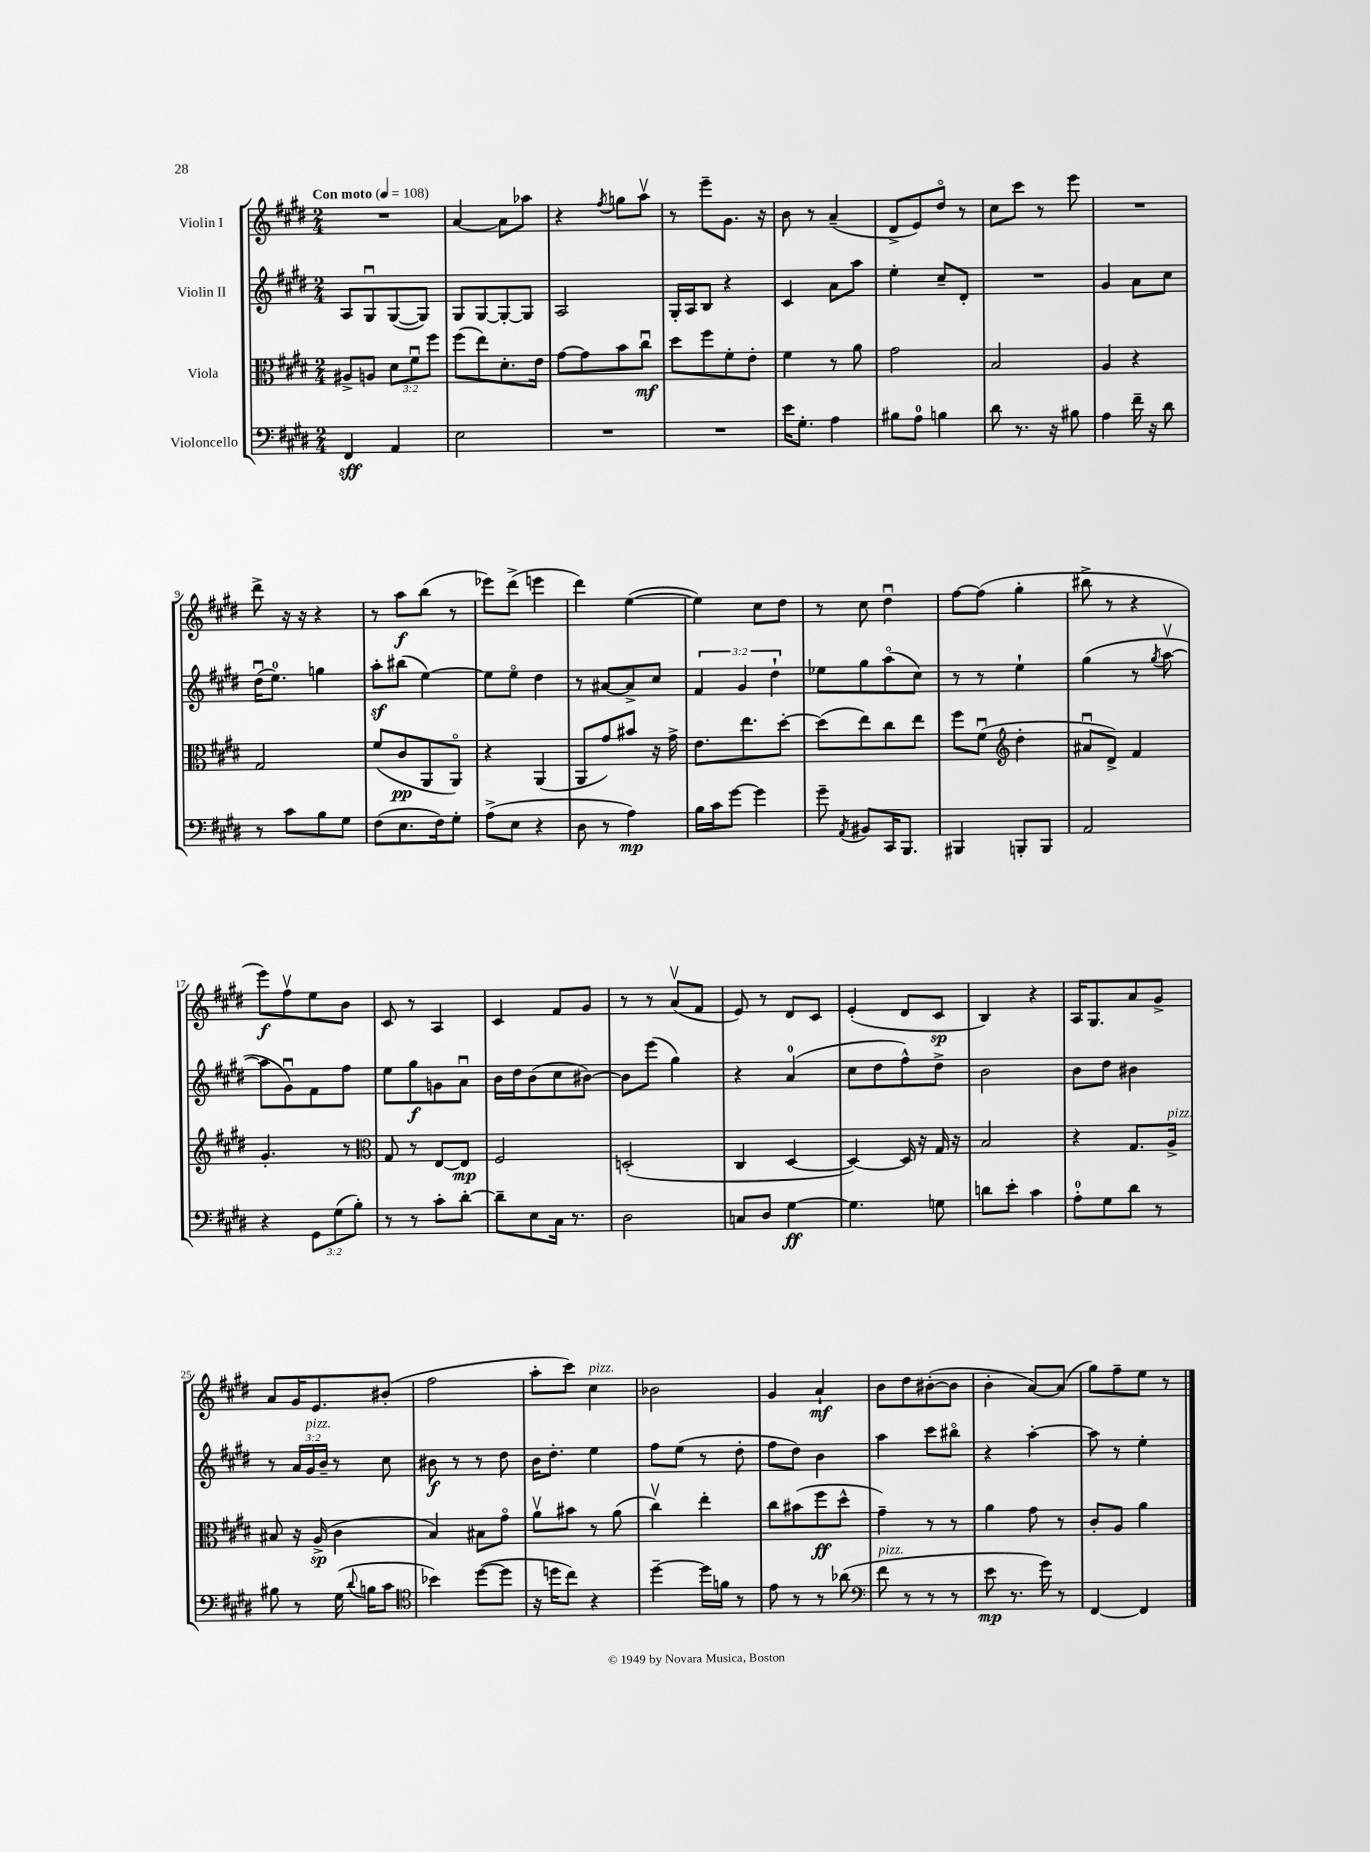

**kern	**dynam	**kern	**dynam	**kern	**dynam	**kern	**dynam
*part4	*part4	*part3	*part3	*part2	*part2	*part1	*part1
*staff4	*staff4	*staff3	*staff3	*staff2	*staff2	*staff1	*staff1
*I"Violoncello	*	*I"Viola	*	*I"Violin II	*	*I"Violin I	*
*clefF4	*	*clefC3	*	*clefG2	*	*clefG2	*
*k[f#c#g#d#]	*	*k[f#c#g#d#]	*	*k[f#c#g#d#]	*	*k[f#c#g#d#]	*
*M2/4	*	*M2/4	*	*M2/4	*	*M2/4	*
*MM108	*	*MM108	*	*MM108	*	*MM108	*
=1	=1	=1	=1	=1	=1	=1	=1
!	!	!	!	!	!	!LO:TX:a:B:t=Con moto	!
4FF#/	sff	8A#X^/L	.	8A/L	.	2r	.
.	.	8An/J	.	8G#u/	.	.	.
4AA/	.	12d#\L	.	([8G#/	.	.	.
.	.	12f#u\	.	.	.	.	.
.	.	.	.	8G#/J])	.	.	.
.	.	12ff#\J	.	.	.	.	.
=2	=2	=2	=2	=2	=2	=2	=2
2E\	.	(8ff#\L	.	8G#/L	.	[4a/	.
.	.	8ee\)	.	[8G#/	.	.	.
.	.	8.d#'\	.	8G#'/_	.	8a\L]	.
.	.	.	.	8G#/J]	.	8aa-X\J	.
.	.	16e\Jk	.	.	.	.	.
=3	=3	=3	=3	=3	=3	=3	=3
2r	.	[8g#\L	.	2A/	.	4r	.
.	.	8g#\]	.	.	.	.	.
.	.	.	.	.	.	8qff#/	.
.	.	8b\	.	.	.	8ggn\L	.
.	.	8cc#u\J	mf	.	.	8aav\J	.
=4	=4	=4	=4	=4	=4	=4	=4
2r	.	8dd#\L	.	16G#'/LL	.	8r	.
.	.	.	.	16A/J	.	.	.
.	.	8ff#\	.	8B/J	.	8eee~\L	.
.	.	8f#'\	.	4r	.	8.g#\J	.
.	.	8e'\J	.	.	.	.	.
.	.	.	.	.	.	16r	.
=5	=5	=5	=5	=5	=5	=5	=5
16e\KL	.	4f#\	.	4c#/	.	8b\	.
8.G#'\J	.	.	.	.	.	.	.
.	.	.	.	.	.	8r	.
4A\	.	8r	.	8a\L	.	(4a~/	.
.	.	8a\	.	8aa\J	.	.	.
=6	=6	=6	=6	=6	=6	=6	=6
8B#X\L	.	2g#\	.	4ee'\	.	8d#^/L	.
8A\J	.	.	.	.	.	8e/)	.
4Bn\	.	.	.	8cc#~/L	.	8dd#/J	.
.	.	.	.	8d#'/J	.	8r	.
=7	=7	=7	=7	=7	=7	=7	=7
8d#\	.	2B/	.	2r	.	8cc#\L	.
8.r	.	.	.	.	.	8ccc#\J	.
.	.	.	.	.	.	8r	.
16r	.	.	.	.	.	.	.
8B#X\	.	.	.	.	.	8eee\	.
=8	=8	=8	=8	=8	=8	=8	=8
4A\	.	4A/	.	4g#/	.	2r	.
16f#~\	.	4r	.	8a\L	.	.	.
16r	.	.	.	.	.	.	.
8d#\	.	.	.	8cc#\J	.	.	.
!!LO:LB:g=z
=9	=9	=9	=9	=9	=9	=9	=9
8r	.	2G#/	.	(16dd#u\KL	.	8ddd#^\	.
.	.	.	.	8.ee\J)	.	.	.
8c#\L	.	.	.	.	.	16r	.
.	.	.	.	.	.	16r	.
8B\	.	.	.	4ggn\	.	4r	.
8G#\J	.	.	.	.	.	.	.
=10	=10	=10	=10	=10	=10	=10	=10
(8F#\L	.	(8f#/L	.	8aaz'\L	.	8r	.
8.E\	.	8c#/	pp	(8bb#X\J	.	8aa\L	f
.	.	8AA/	.	[4ee\)	.	(8bb\J	.
16F#\k)	.	.	.	.	.	.	.
8G#'\J	.	8AA/J)	.	.	.	8r	.
=11	=11	=11	=11	=11	=11	=11	=11
(8A^\L	.	4r	.	8ee\L]	.	8eee-X\L)	.
8E\J	.	.	.	8ee\J	.	(8ddd#^\J	.
4r	.	(4AA/	.	4dd#\	.	4eeen\	.
=12	=12	=12	=12	=12	=12	=12	=12
8D#\	.	8AA/L	.	8r	.	4ddd#\)	.
8r	.	8g#/)	.	[8a#X/L	.	.	.
4A\)	mp	8b#X/J	.	8a#^/]	.	([4ee\	.
.	.	16r	.	8cc#/J	.	.	.
.	.	16g#^\	.	.	.	.	.
=13	=13	=13	=13	=13	=13	=13	=13
16B\LL	.	8.e\L	.	6f#/	.	4ee\])	.
16c#\J	.	.	.	.	.	.	.
[8g#\J	.	.	.	.	.	.	.
.	.	.	.	6g#/	.	.	.
.	.	8.ee\	.	.	.	.	.
4g#\]	.	.	.	.	.	8cc#\L	.
.	.	.	.	6dd#`\	.	.	.
.	.	[8dd#'\J	.	.	.	8dd#\J	.
=14	=14	=14	=14	=14	=14	=14	=14
8g#~\	.	(8dd#\L]	.	8ee-X\L	.	8r	.
8qAA/	.	.	.	.	.	.	.
8BB#X/L	.	8ee\)	.	8gg#\	.	8cc#\	.
16CC#/K	.	8cc#\	.	(8aa\	.	4dd#u\	.
8.BBB/J	.	.	.	.	.	.	.
.	.	8ee\J	.	8cc#\J)	.	.	.
=15	=15	=15	=15	=15	=15	=15	=15
4BBB#X/	.	8ff#\L	.	8r	.	[8ff#\L	.
.	.	(8f#u\J	.	8r	.	(8ff#\J]	.
*	*	*clefG2	*	*	*	*	*
8BBBn'/L	.	4dd#'\	.	4ee`\	.	4gg#'\	.
8BBB/J	.	.	.	.	.	.	.
=16	=16	=16	=16	=16	=16	=16	=16
2AA/	.	8a#Xu/L	.	(4gg#\	.	8bb#X^\	.
.	.	8d#^/J)	.	.	.	8r	.
.	.	4f#/	.	8r	.	4r	.
.	.	.	.	8qgg#/	.	.	.
.	.	.	.	[8aav\	.	.	.
!!LO:LB:g=z
=17	=17	=17	=17	=17	=17	=17	=17
4r	.	4.g#'/	.	8aa\L]	.	8eee\L)	f
.	.	.	.	8g#u\)	.	8ff#v\	.
12GG#\L	.	.	.	8f#\	.	8ee\	.
(12G#\	.	.	.	.	.	.	.
.	.	8r	.	8ff#\J	.	8b\J	.
12B'\J)	.	.	.	.	.	.	.
=18	=18	=18	=18	=18	=18	=18	=18
*	*	*clefC3	*	*	*	*	*
8r	.	8G#/	.	8ee\L	.	8c#/	.
8r	.	8r	.	8gg#\	f	8r	.
8c#'\L	.	[8E/L	.	8gn\	.	4A/	.
[8d#'\J	.	8E/J]	mp	8au\J	.	.	.
=19	=19	=19	=19	=19	=19	=19	=19
8d#~\L]	.	2F#/	.	16b\LL	.	4c#/	.
.	.	.	.	16dd#\J	.	.	.
8E\	.	.	.	(8b\	.	.	.
16C#\Jk	.	.	.	8cc#\	.	8f#/L	.
8.r	.	.	.	.	.	.	.
.	.	.	.	[8b#X\J)	.	8g#/J	.
=20	=20	=20	=20	=20	=20	=20	=20
2D#\	.	(2Dn'/	.	8b#\L]	.	8r	.
.	.	.	.	(8eee\J	.	8r	.
.	.	.	.	4gg#\)	.	(8av/L	.
.	.	.	.	.	.	8f#/J	.
=21	=21	=21	=21	=21	=21	=21	=21
8Cn/L	.	4C#/	.	4r	.	8e/)	.
8D#/J	.	.	.	.	.	8r	.
[4G#\	ff	[4D#/	.	(4a/	.	8d#/L	.
.	.	.	.	.	.	8c#/J	.
=22	=22	=22	=22	=22	=22	=22	=22
4.G#\]	.	4D#/_)	.	8cc#\L	.	(4e'/	.
.	.	.	.	8dd#\	.	.	.
.	.	16D#/]	.	8ff#^^\)	.	8d#/L	.
.	.	16r	.	.	.	.	.
8Gn\	.	16G#/	.	8dd#^\J	.	8c#/J	sp
.	.	16r	.	.	.	.	.
=23	=23	=23	=23	=23	=23	=23	=23
8dn\L	.	2B/	.	2b\	.	4B/)	.
8e'\J	.	.	.	.	.	.	.
4c#\	.	.	.	.	.	4r	.
=24	=24	=24	=24	=24	=24	=24	=24
8A'\L	.	4r	.	8b\L	.	16A/KL	.
.	.	.	.	.	.	8.G#/	.
8G#\	.	.	.	8dd#\J	.	.	.
8d#\J	.	8.G#/L	.	4b#X\	.	8a/	.
8r	.	.	.	.	.	8g#^/J	.
!	!	!LO:TX:a:i:t=pizz.	!	!	!	!	!
.	.	16A^/Jk	.	.	.	.	.
!!LO:LB:g=z
=25	=25	=25	=25	=25	=25	=25	=25
8B#X\	.	8B#X/	.	8r	.	8a/L	.
8r	.	16r	.	24a/LL	.	16g#/K	.
!	!	!	!	!LO:TX:a:i:t=pizz.	!	!	!
.	.	.	.	24g#/	.	.	.
.	.	(16A^/	sp	.	.	8.e/	.
.	.	.	.	24b~/JJ	.	.	.
(16G#\	.	4c#\	.	8r	.	.	.
8qqd#/	.	.	.	.	.	.	.
16Bn\KL	.	.	.	.	.	.	.
8c#\J	.	.	.	8cc#\	.	(8b#X'/J	.
=26	=26	=26	=26	=26	=26	=26	=26
*clefC4	*	*	*	*	*	*	*
4b-X\)	.	4B/)	.	8b#X\	f	2ff#\	.
.	.	.	.	8r	.	.	.
([8dd#\L	.	8B#X\L	.	8r	.	.	.
8dd#\J]	.	8g#\J	.	8dd#\	.	.	.
=27	=27	=27	=27	=27	=27	=27	=27
16r	.	8av\L	.	16b\KL	.	8aa'\L	.
16ddn\KL	.	.	.	8.dd#'\J	.	.	.
8cc#\J)	.	8b#X\J	.	.	.	8ccc#\J)	.
!	!	!	!	!	!	!LO:TX:a:i:t=pizz.	!
4r	.	8r	.	4ee\	.	4cc#\	.
.	.	(8a\	.	.	.	.	.
=28	=28	=28	=28	=28	=28	=28	=28
[4dd#~\	.	4cc#v\)	.	8ff#\L	.	2b-X\	.
.	.	.	.	(8ee\J	.	.	.
16dd#\LL]	.	4ee'\	.	8r	.	.	.
16fn\JJ	.	.	.	.	.	.	.
8r	.	.	.	8dd#'\	.	.	.
=29	=29	=29	=29	=29	=29	=29	=29
8e\	.	8cc#\L	.	8ff#\L	.	4g#/	.
8r	.	(8b#X\	.	8dd#\J)	.	.	.
8r	.	8ff#\	ff	4b\	.	4a`/	mf
(8a-X\	.	8dd#^^\J	.	.	.	.	.
=30	=30	=30	=30	=30	=30	=30	=30
*clefF4	*	*	*	*	*	*	*
!LO:TX:a:i:t=pizz.	!	!	!	!	!	!	!
8f#\	.	4g#~\)	.	4aa\	.	8b\L	.
8r	.	.	.	.	.	8dd#\	.
8r	.	8r	.	8ccc#\L	.	([8b#X'\	.
8r	.	8r	.	8bb#X\J	.	8b#\J]	.
=31	=31	=31	=31	=31	=31	=31	=31
8e\	mp	4a\	.	4r	.	4b'\	.
8.r	.	.	.	.	.	.	.
.	.	8g#\	.	[4aa'\	.	[8a/L)	.
16g#\)	.	.	.	.	.	.	.
8r	.	8r	.	.	.	(8a/J]	.
=32	=32	=32	=32	=32	=32	=32	=32
[4FF#/	.	8c#'/L	.	8aa\]	.	8gg#\L)	.
.	.	8A/J	.	8r	.	8ff#~\	.
4FF#/]	.	4a\	.	4ee'\	.	8ee\J	.
.	.	.	.	.	.	8r	.
==	==	==	==	==	==	==	==
*-	*-	*-	*-	*-	*-	*-	*-
